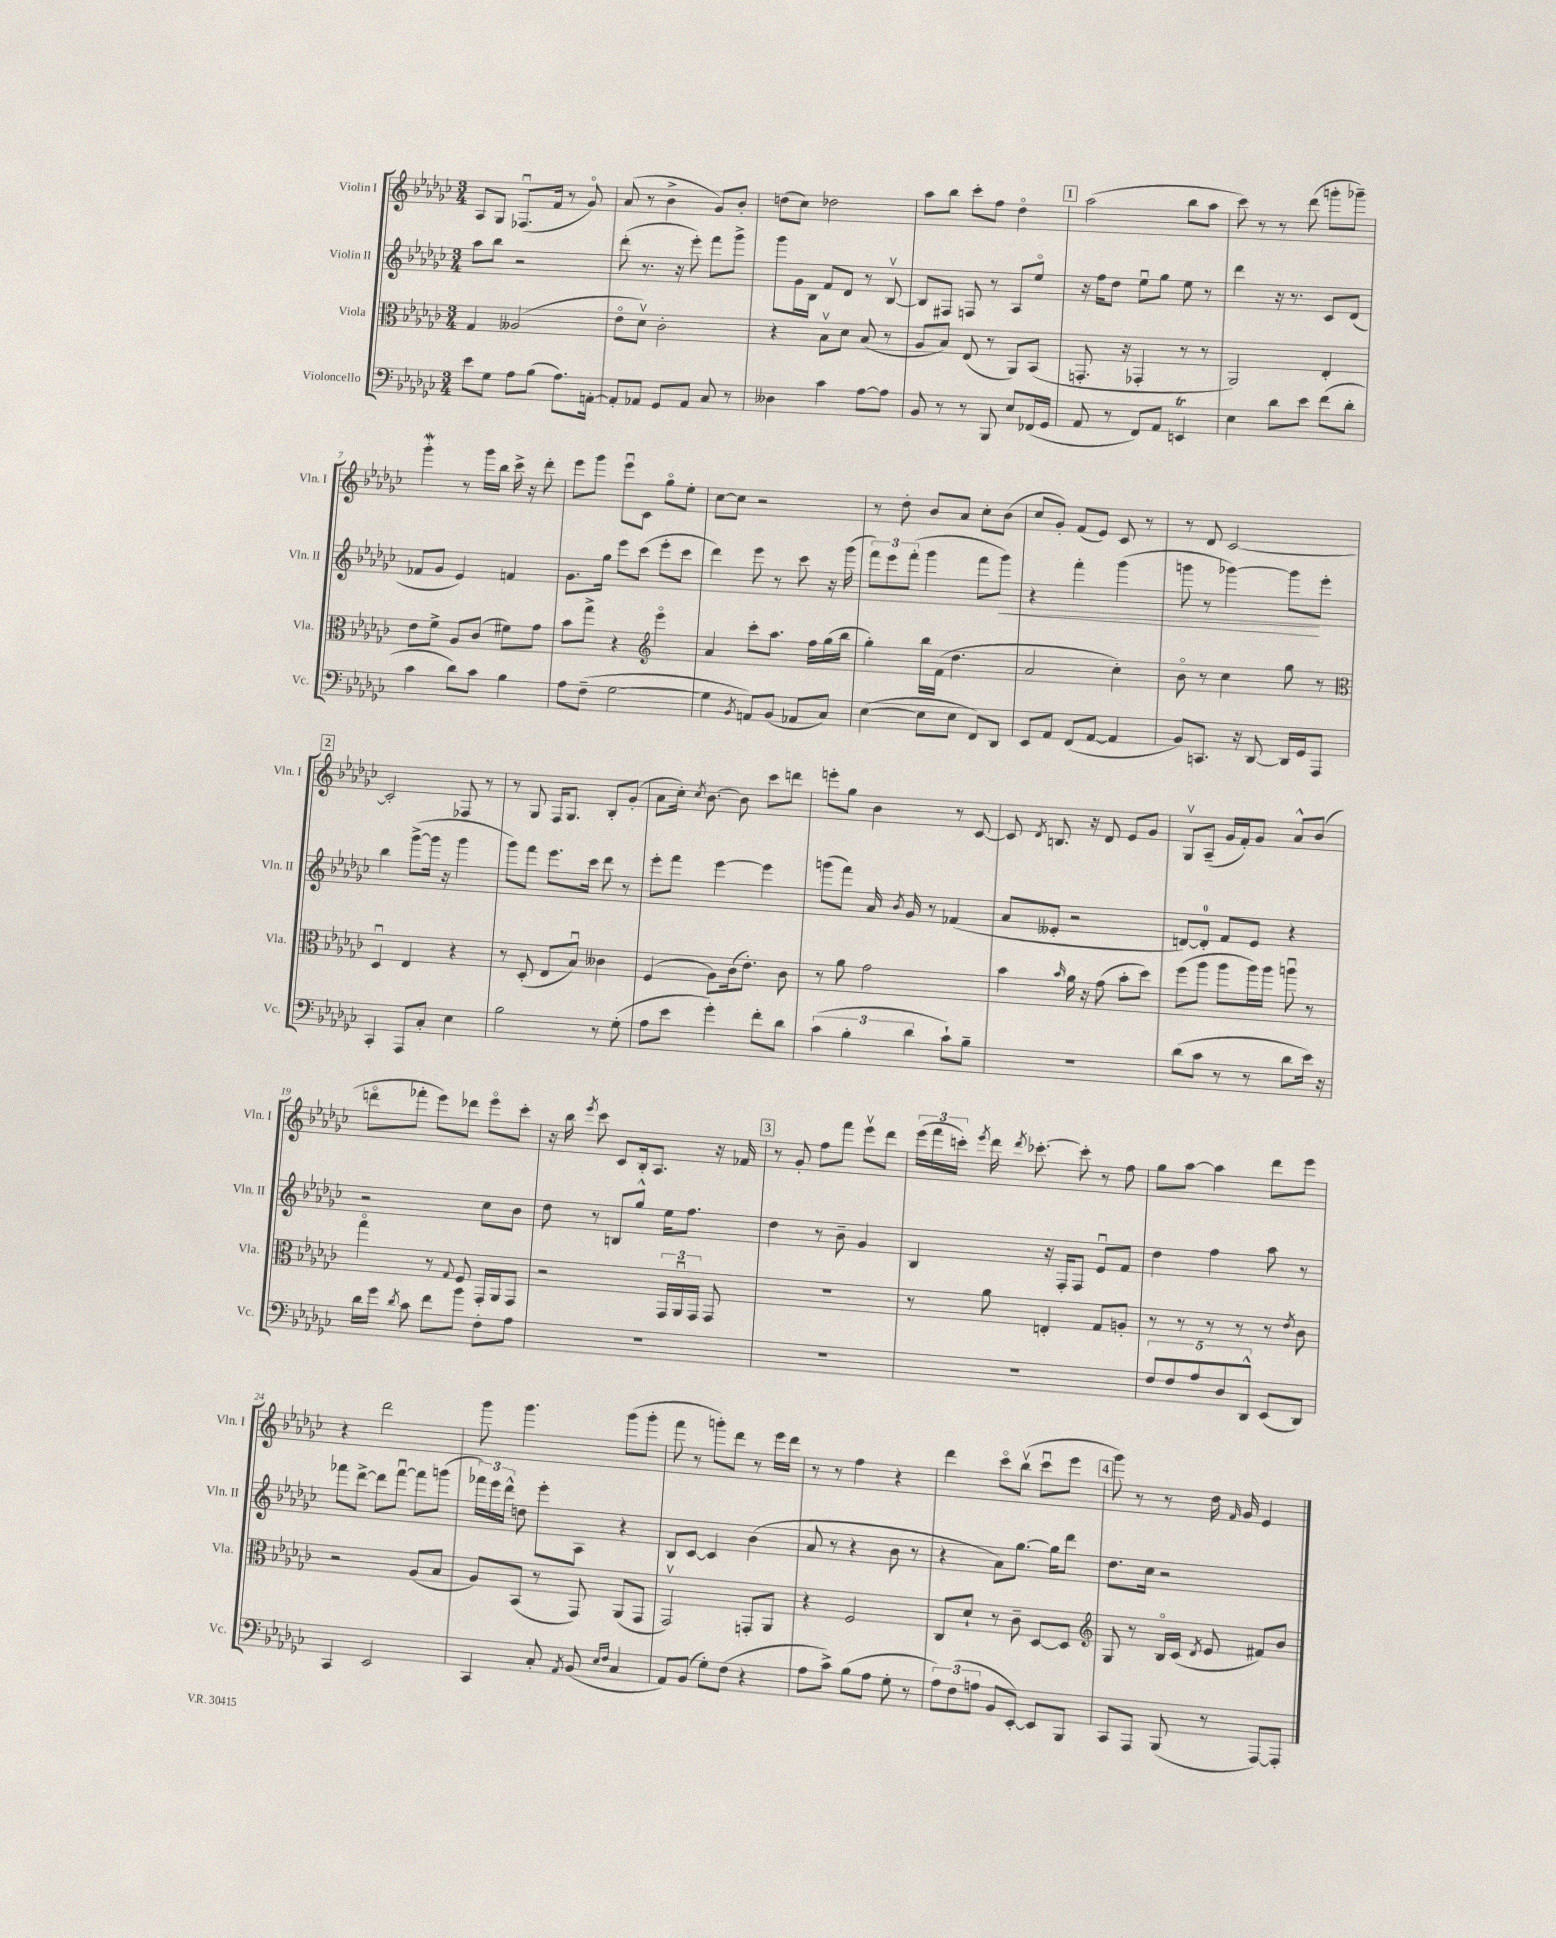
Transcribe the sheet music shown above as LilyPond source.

<<
\new StaffGroup <<
\new Staff = "s0" \with { instrumentName = "Violin I" shortInstrumentName = "Vln. I" } {
    \clef treble \key ges \major \numericTimeSignature \time 3/4
    \autoBeamOff aes8[ ges8] fes8.[\downbow( f'16] r8 ges'8\flageolet) |
    aes'8( r8 bes'4-> ges'8[) bes'8]-. |
    d''8[( ces''8]) des''2 |
    aes''8[ bes''8] ces'''8[-. f''8] des''4\flageolet |
    \mark \markup { \box "1" } aes''2( bes''8[ aes''8] |
    ces'''8) r8 r8 des'''8( g'''8[-. ges'''8]--) |
    ges'''4-.\mordent r8 ges'''16[ bes''16] ces'''16-> r16 des'''8-. |
    ees'''8[ ges'''8] ees'''8[\downbow ces'8] ges''8[\flageolet ees''8]-. |
    ces''8[~ ces''8] r2 |
    r8 des''8-. bes'8[ aes'8] ces''8[-. bes'8]( |
    ces''8[ ges'8]-.) f'8[( ees'8]) ces'8 r8 |
    r8 des'8 ces'2~ |
    \mark \markup { \box "2" } ces'2-. fes8 r8 |
    r8 ges8 f16[ ges8.] bes8[-. ges'8]-.( |
    aes'8[ ces''16]-.) \acciaccatura { ces''8 } bes'8.~ bes'8 ces'''8[ d'''8] |
    e'''8[-. ges''8] bes'4 r8 ces'8~ |
    ces'8 \acciaccatura { des'8 } b8. r16 des'8 ees'8[ ges'8] |
    ges8[\upbow aes8]--( ges'16[ f'16-.) ges'8] aes'8[-^ bes'8]( |
    d'''8[\flageolet fes'''8]-. ees'''8[) des'''8] ees'''8[\flageolet ces'''8]-. |
    r16 bes''16 \acciaccatura { ees'''8 } ces'''8 ces'8[ bes16-. aes8.] r16 fes'16 |
    \mark \markup { \box "3" } r8 ges'8-. f''8[ f'''8] ees'''8[\upbow des'''8] |
    \tuplet 3/2 { ees'''16[( f'''16 c'''16]-.) } \acciaccatura { ees'''8 } des'''16 \acciaccatura { des'''8 } ces'''8.~-. ces'''8-. r8 f''8 |
    ges''8[ aes''8]~ aes''4 des'''8[ ees'''8] |
    r4 des'''2 |
    ges'''8 ges'''4. ges'''8[( ges'''8]-. |
    f'''8 r8 g'''8[-.) des'''8] r8 ees'''16[ des'''16] |
    r8 r8 f''4 r4 |
    des'''4 ces'''8[\flageolet bes''8]\upbow( ces'''8[\downbow ees'''8] |
    \mark \markup { \box "4" } ges'''8) r8 r8 des''16 \grace { f'16 } ges'16 ees'4 \bar "|." |
}
\new Staff = "s1" \with { instrumentName = "Violin II" shortInstrumentName = "Vln. II" } {
    \clef treble \key ges \major \numericTimeSignature \time 3/4
    \autoBeamOff aes''8[ bes''8] r2 |
    des'''8-.( r8. r16 ees'''8-.) f'''8[ ges'''8]-> |
    ges'''8[ ges'16 bes16] f'8[ des'8] r8 bes8~\upbow |
    bes8[ fis8] f8 r8 aes8[ ees''8]\flageolet |
    \mark \markup { \box "1" } r16 f''16[ des''8] ees''8[\downbow ges''8] ees''8 r8 |
    des'''4 r16 r8. ces'8[ des'8]( |
    fes'8[ ges'8] ees'4) f'4 |
    ges'8.[ ges''16] ees'''8[ ces'''8]( ees'''8[-. ces'''8] |
    des'''4) ees'''8 r8 ces'''8 r16 ges'''16( |
    \tuplet 3/2 { f'''8[) ees'''8 f'''8]-.( } ges'''4 f'''8[ ges'''8]\<) |
    r4 f'''4-. ges'''4( |
    g'''8 r8 ges'''4~) ges'''8[\! ees'''8]-. |
    \mark \markup { \box "2" } bes''4 ges'''8[~->( ges'''16] r16 ges'''4 |
    ges'''8[) f'''8] ees'''8.[ ces'''16] des'''8 r8 |
    ees'''8[-. f'''8] ees'''4~ ees'''4 |
    g'''8[( f'''8]) aes'16 \acciaccatura { bes'8 } ges'16 r8 fes'4( |
    aes'8[ eeses'8]-. r2 |
    d'8[~) d'8]-0-. f'8[ ees'8] r4 |
    r2 ces''8[ bes'8] |
    des''8 r8 b8[ ges''8]-^ ees''16[ f''8.] |
    \mark \markup { \box "3" } des''4 r8 bes'8-- ges'4 |
    bes4 r16 f16[-. f8] ees'8[\downbow f'8] |
    des''4 f''4 aes''8 r8 |
    fes'''8[ des'''8]~-> des'''8[ fes'''8]~\downbow fes'''8[ g'''8]( |
    \tuplet 3/2 { fes'''16[) ees'''16 des'''16]-^ } d''8 ees'''8[-. aes8] r4 |
    bes8[ ces'8]~ ces'4 bes'4( |
    aes'8 r8 r4 bes'8 r8 |
    r4 aes'8[) ges''8.]~ ges''16[ des'''8] |
    \mark \markup { \box "4" } des''8.[ ces''16] r2 \bar "|." |
}
\new Staff = "s2" \with { instrumentName = "Viola" shortInstrumentName = "Vla." } {
    \clef alto \key ges \major \numericTimeSignature \time 3/4
    \autoBeamOff ges4 aeses2( |
    ees'8[\flageolet des'8]\upbow) ces'2-. |
    r4 bes8[\upbow des'8] bes8( r8 |
    aes8[ bes8]) ees8( r8 aes,8[) bes,8]( |
    \mark \markup { \box "1" } g,8.-. r16 ges,4-. r8 r8 |
    aes,2) ees4-. |
    ees'8[ f'8]-> aes8[ ces'8]( fis'8[) ges'8] |
    bes'8[ ges''8]-> r4 \clef treble ees'''4\flageolet |
    aes'4 ces'''8[-. aes''8.] f''16[ ges''16( bes''16] |
    ges''4-.) bes''16[ f'16]( des''4. |
    aes'2 ces''4-.) |
    bes'8\flageolet r8 ces''4 ges''8 r8 |
    \mark \markup { \box "2" } \clef alto des4\downbow ees4 r4 |
    r8 des8-.( ees8[ bes8]\downbow) ceses'4 |
    f4( aes8[) ces'16( ees'8.]-.) ces'8 |
    r8 aes'8 ges'2 |
    bes'4 \grace { bes'16 } aes'16 r16 ges'8( bes'8[-. des''8]) |
    f''8[( aes''8] aes''8[ aes''16) aes''16] a''8\downbow r8 |
    ges''4\flageolet r8 \appoggiatura { ges8 } f8 ges,16[-. aes,16 ges,8] |
    r2 \tuplet 3/2 { ges,16[ aes,16\downbow ges,16] } ges,8 |
    \mark \markup { \box "3" } R2. |
    r8 aes'8 e4-. ges8[ a8]-. |
    r8 r8 r8 r8 r8 \acciaccatura { ees'8 } ces'8 |
    r2 aes8[( bes8] |
    aes8[) bes,8]( r8 ges,8) aes,8[( ges,8] |
    ges,2\upbow) g,8[-. aes,8] |
    r4 f2 |
    ces8[ des'8]-! r8 ces'8-- des8[~ des8] |
    \mark \markup { \box "4" } \clef treble ges8 r8 bes16[\flageolet ces'16]( \acciaccatura { des'8 } ees'8 fis'8[) bes'8] \bar "|." |
}
\new Staff = "s3" \with { instrumentName = "Violoncello" shortInstrumentName = "Vc." } {
    \clef bass \key ges \major \numericTimeSignature \time 3/4
    \autoBeamOff ees'8[ ges8] aes8[ bes8]( aes8.[) a,16]~-. |
    a,8[-. aes,8] ges,8[ aes,8] ces8 r8 |
    deses4 ces'4 aes8[~ aes8] |
    bes,8 r8 r8 bes,,8 ees8[ fes,16( ges,16] |
    \mark \markup { \box "1" } aes,8 r8 f,8[) aes,8] e,4\trill |
    ees4 des'8[ ees'8] f'8[( des'8]-. |
    ces'4 des'8[) ces'8] bes4 |
    aes8[ f8]--( ges2~ |
    ges4 \acciaccatura { bes,8 } a,8[) bes,8]( aes,8[ ces8]) |
    ees4~( ees8[ ees8] f,8[) des,8] |
    ees,8[ aes,8] f,8[( aes,8]~ aes,4 |
    bes,8[) c,8.] r16 des,8~ des,16[ ges,16 aes,,8] |
    \mark \markup { \box "2" } ces,4-. aes,,8[ ces8]-. ees4 |
    bes2 r8 ges8-.( |
    aes8[ ees'8] ges'4-.) f'8[-. des'8] |
    \tuplet 3/2 { ces'4( bes4-. des'4 } ces'8[-!) bes8]-- |
    R2. |
    des'8[( ces'8] r8 r8 des'8[ ees'16]) r16 |
    des'16[ ges'16] \acciaccatura { des'8 } ces'8 f'8[ bes'8] f8[-. aes8] |
    R2. |
    \mark \markup { \box "3" } R2. |
    R2. |
    \tuplet 5/4 { f8[ f8 aes8 des8 des,8]-^ } ees,8[( des,8]) |
    ces,4 ees,2 |
    ces,4 ces8-. \acciaccatura { aes,8 } bes,8( \grace { ees16[ f16] } ces4 |
    aes,8[) bes,8]( ges8[-.) f8]( r4 |
    aes8[ ces'8]->) bes8[( aes8] ges8-. r8 |
    \tuplet 3/2 { aes8[) f8( a8] } bes,8[ ees,8]~-.) ees,8[ bes,,8] |
    \mark \markup { \box "4" } ces,8[ aes,,8] bes,,8( r8 aes,,8[~) aes,,8]-. \bar "|." |
}
>>
>>
